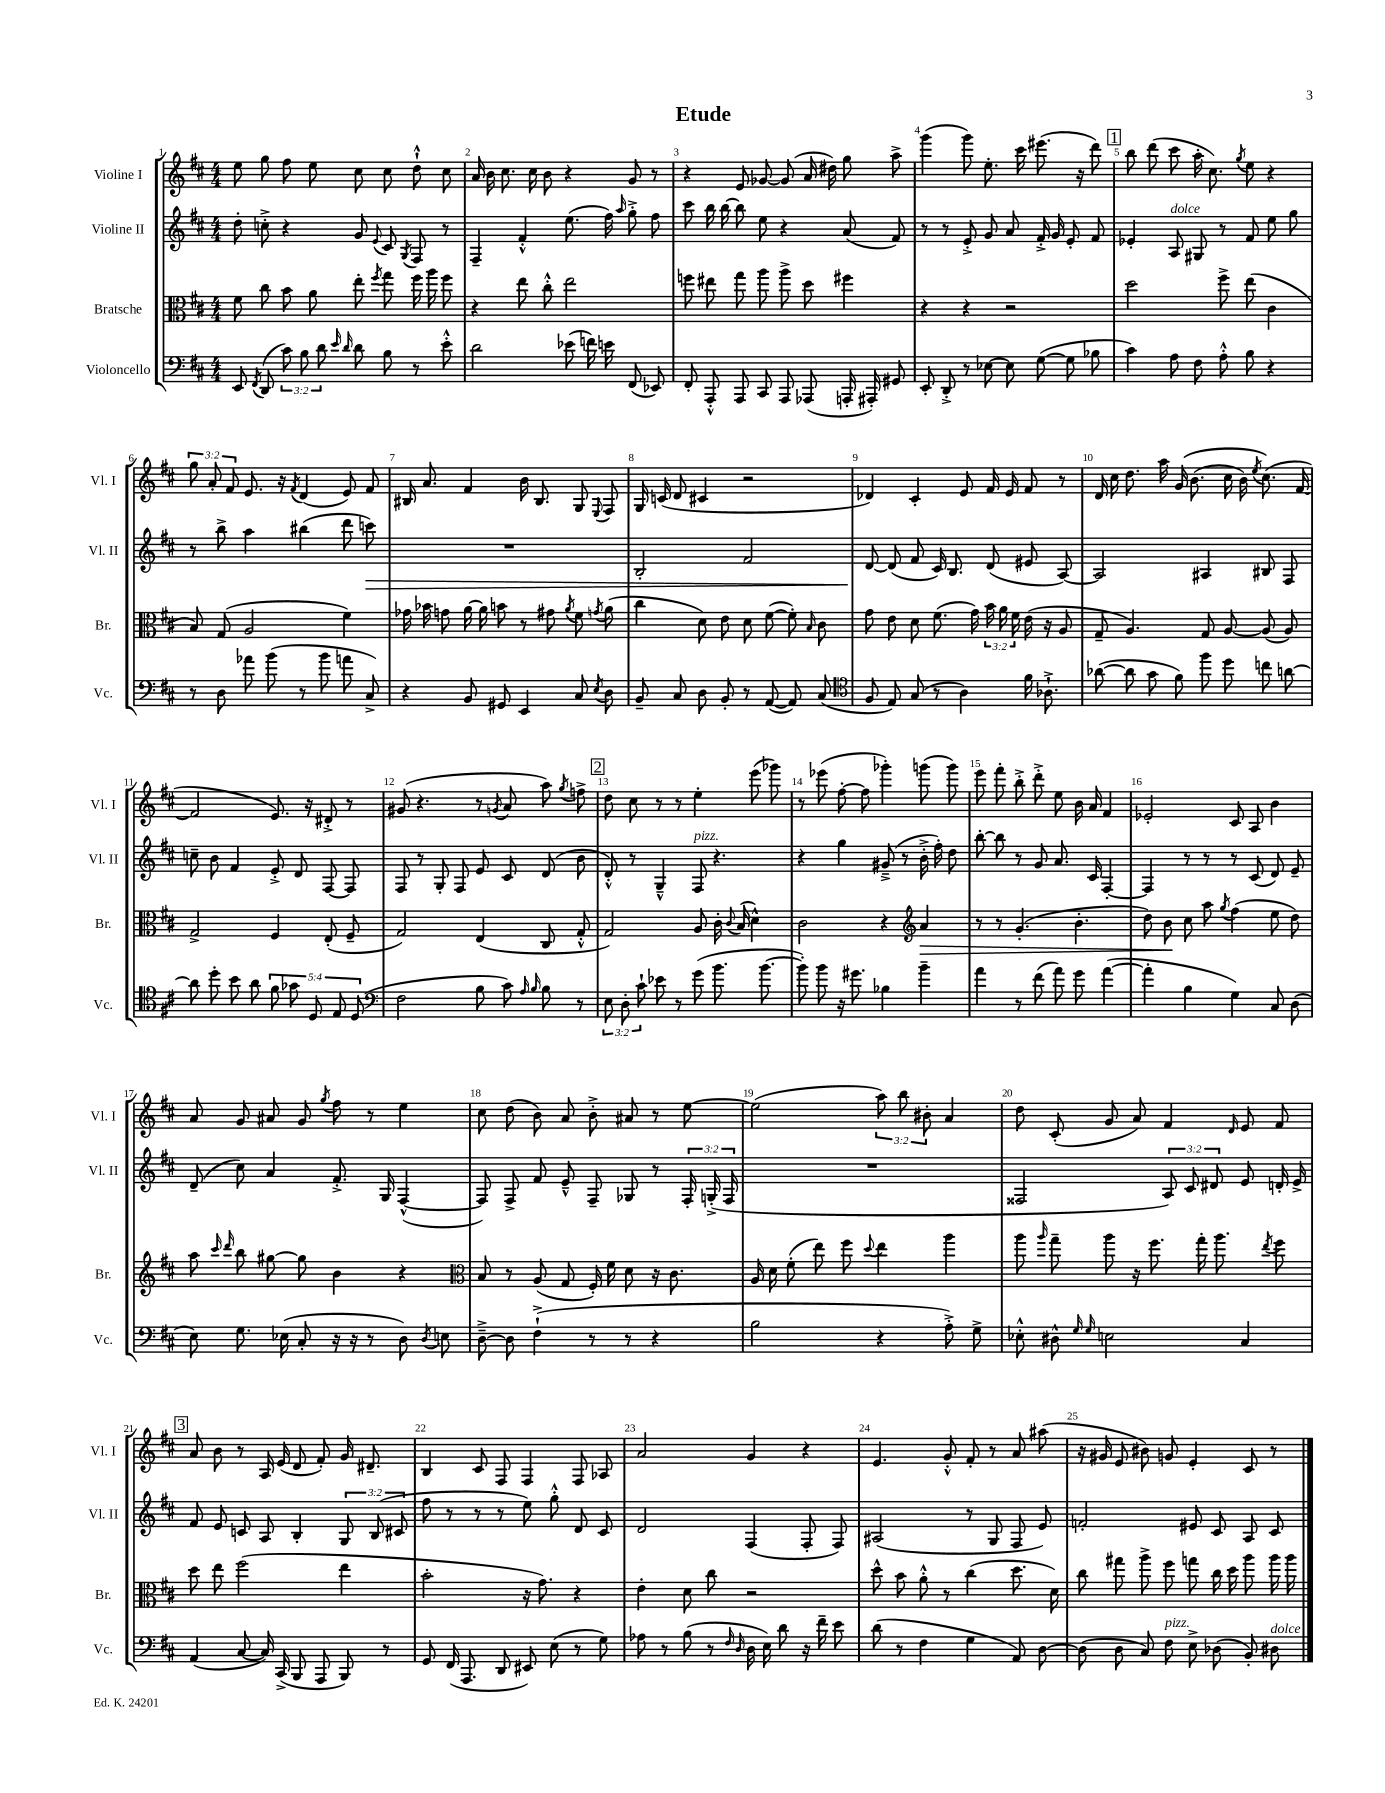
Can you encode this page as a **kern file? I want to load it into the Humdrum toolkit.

**kern	**kern	**dynam	**kern	**dynam	**kern
*part4	*part3	*part3	*part2	*part2	*part1
*staff4	*staff3	*staff3	*staff2	*staff2	*staff1
*I"Violoncello	*I"Bratsche	*	*I"Violine II	*	*I"Violine I
*I'Vc.	*I'Br.	*	*I'Vl. II	*	*I'Vl. I
*clefF4	*clefC3	*	*clefG2	*	*clefG2
*k[f#c#]	*k[f#c#]	*	*k[f#c#]	*	*k[f#c#]
*M4/4	*M4/4	*	*M4/4	*	*M4/4
=1	=1	=1	=1	=1	=1
8EE/	8f#\	.	8dd'\	.	8ee\
8qFF#/	.	.	.	.	.
(8DD/	8cc#\	.	8ccn'^\	.	8gg\
12c#\)	8b\	.	4r	.	8ff#\
12B\	.	.	.	.	.
.	8a\	.	.	.	8ee\
12d\	.	.	.	.	.
16qqe/	.	.	.	.	.
16qqd/	.	.	.	.	.
8d\	8ee'\	.	8g/	.	8cc#\
.	8qff#/	.	8qqe/	.	.
8B\	8gg\	.	8c#/	.	8cc#\
.	.	.	8qG/	.	.
8r	16ff#\	.	8F#/	.	8dd`^^\
.	16aa\	.	.	.	.
8e'^^\	8ff#\	.	8r	.	8cc#\
=2	=2	=2	=2	=2	=2
2d\	4r	.	4F#~/	.	16a/
.	.	.	.	.	16b\
.	.	.	.	.	8.cc#\
.	8ee\	.	4f#'^^/	.	.
.	.	.	.	.	16cc#\
.	8cc#'^^\	.	.	.	8b\
(8e-X\	2ee\	.	(8.ee\	.	4r
16fn\)	.	.	.	.	.
16en\	.	.	16ff#\)	.	.
.	.	.	16qqaa/	.	.
(8FF#/	.	.	8gg'^\	.	8g/
8EE-X/)	.	.	8ff#\	.	8r
=3	=3	=3	=3	=3	=3
8FF#'/	8ffn\	.	8ccc#\	.	4r
8AAA'^^/	8ee#X\	.	16bb\	.	.
.	.	.	[16bb\	.	.
8AAA/	8gg\	.	8bb\]	.	8e/
8CC#/	8aa\	.	8ee\	.	[8g-X/
8AAA/	8aa^\	.	4r	.	(8g-/]
(8AAA-X/	8dd\	.	.	.	16a/
.	.	.	.	.	16dd#X\)
16AAAn'/	4ff#X\	.	(8a/	.	8gg\
16AAA#X'/)	.	.	.	.	.
8GG#X/	.	.	8f#/)	.	8aa^\
=4	=4	=4	=4	=4	=4
8EE'/	4r	.	8r	.	(4ggg\
8DD'^/	.	.	8r	.	.
8r	4r	.	8e'^/	.	8ggg\)
[8E-X\	.	.	8g/	.	8.ee'\
8E-\]	2r	.	8a/	.	.
.	.	.	.	.	16ccc#\
([8G\	.	.	16f#'^/	.	(8.eee#X\
.	.	.	16g/	.	.
8G\]	.	.	8e'/	.	.
.	.	.	.	.	16r
8B-X\	.	.	8f#/	.	8ddd\)
!!LO:REH:place=s1:t=1
=5	=5	=5	=5	=5	=5
4c#\)	2dd\	.	4e-X'/	.	8bb\
.	.	.	.	.	(8ddd\
!	!	!	!LO:TX:a:i:t=dolce	!	!
8A\	.	.	8A/	.	8ccc#\
8F#\	.	.	8G#X/	.	16aa'\
.	.	.	.	.	8.cc#\)
8A'^^\	8ff#^\	.	8r	.	.
.	.	.	.	.	8qgg/
8B\	(8ee\	.	8f#/	.	8ee\
4r	4c#\	.	8ee\	.	4r
.	.	.	8gg\	.	.
!!LO:LB:g=z
=6	=6	=6	=6	=6	=6
8r	8B/)	.	8r	.	12gg\
.	.	.	.	.	12a'/
8D\	(8G/	.	8bb^\	.	.
.	.	.	.	.	12f#/
8a-X\	2A/	.	4aa\	.	8.e/
(8b\	.	.	.	.	.
.	.	.	.	.	16r
.	.	.	.	.	8qf#/
8r	.	.	(4bb#X\	.	(4d/
8b\	.	.	.	.	.
8an\	4f#\)	.	8ddd\	.	8e/)
!	!	!	!	!LO:HP:b	!
8C#^/)	.	.	8cccn\)	>	8f#/
=7	=7	=7	=7	=7	=7
4r	16g-X\	.	1r	.	16B#X/
.	16b-X\	.	.	.	8.a/
.	8gn\	.	.	.	.
8BB/	[16a\	.	.	.	4f#/
.	16a\]	.	.	.	.
8GG#X/	8bn\	.	.	.	.
4EE/	8r	.	.	.	16b\
.	.	.	.	.	8.B#/
.	8g#X\	.	.	.	.
.	8qa/	.	.	.	.
8C#/	8f#\	.	.	.	8G/
8qE/	8qgn/	.	.	.	8qqE/
8D\	(8a\	.	.	.	8F#/
=8	=8	=8	=8	=8	=8
8BB~/	4cc#\	.	2B'/	.	16G/
.	.	.	.	.	(16cn/
8C#/	.	.	.	.	8d/
8D\	8d\)	.	.	.	4c#X/
8BB'/	8e\	.	.	.	.
8r	8d\	.	2f#/	.	2r
([8AA/	([8f#\	.	.	.	.
8AA/])	8f#'\])	.	.	.	.
.	16qqB/	.	.	.	.
(8C#/	8c#\	.	.	.	.
=9	=9	=9	=9	=9	=9
*clefC4	*	*	*	*	*
8F#/	8g\	.	[8d/	.	4d-X/)
8E/)	8e\	.	(8d/]	]	.
(8G/	8d\	.	8f#/	.	4c#'/
8r	(8.f#\	.	16c#/)	.	.
.	.	.	8.B/	.	.
4A\)	.	.	.	.	8e/
.	16g\)	.	.	.	.
.	24b\	.	(8d/	.	16f#/
.	24a\	.	.	.	.
.	.	.	.	.	16e/
.	24f#\	.	.	.	.
16f#\	(16e\	.	8e#X/	.	8f#/
8.A-X`^\	16r	.	.	.	.
.	8A/	.	[8A/)	.	8r
=10	=10	=10	=10	=10	=10
([8a-X\	8G~/	.	2A/]	.	16d/
.	.	.	.	.	16cc#\
8a-\]	4.A/)	.	.	.	8.dd\
8g\	.	.	.	.	.
.	.	.	.	.	16aa\
8f#\)	.	.	.	.	(16g/
.	.	.	.	.	(8.b\
8ff#\	8G/	.	4A#X/	.	.
8dd\	[8A/	.	.	.	16cc#\
.	.	.	.	.	16b\)
.	.	.	.	.	8qee/
8ccn\	(8A/]	.	8B#X/	.	(8.cc#\)
[8an\	8A/)	.	8F#/	.	.
.	.	.	.	.	[16f#/
!!LO:LB:g=z
=11	=11	=11	=11	=11	=11
8a\]	2G^/	.	8ccn~\	.	2f#/]
8dd'\	.	.	8b\	.	.
8b\	.	.	4f#/	.	.
8a\	.	.	.	.	.
10f#\	4F#/	.	8e'^/	.	8.e/)
10g-X\	.	.	.	.	.
.	.	.	8d/	.	.
.	.	.	.	.	16r
10D/	.	.	.	.	.
.	(8E'/	.	[8F#/	.	8d#X'^/
10E/	.	.	.	.	.
.	8F#~/	.	8F#/]	.	8r
(10D/	.	.	.	.	.
=12	=12	=12	=12	=12	=12
*clefF4	*	*	*	*	*
2F#\	2G/)	.	8F#/	.	(8g#X/
.	.	.	8r	.	4.r
.	.	.	8G'/	.	.
.	.	.	8F#/	.	.
8B\	(4E/	.	8e/	.	8r
.	.	.	.	.	8qgn/
8c#\)	.	.	8c#/	.	8a/
16qqA/	.	.	.	.	.
16qqB/	.	.	.	.	.
8B\	8C#/	.	(8d/	.	8aa\)
.	.	.	.	.	8qgg/
8r	8G'^^/	.	8b\	.	8ffn^\
!!LO:REH:place=s1:t=2
=13	=13	=13	=13	=13	=13
12E\	2G/)	.	8d'^^/)	.	8dd\
12D'\	.	.	.	.	.
.	.	.	8r	.	8cc#\
12c#`\	.	.	.	.	.
8e-X\	.	.	4G~^^/	.	8r
8r	.	.	.	.	8r
!	!	!	!LO:TX:a:i:t=pizz.	!	!
(8g\	8A/	.	8F#/	.	4ee'\
8.b\	16c#'\	.	4.r	.	.
.	8qqc#/	.	.	.	.
.	(16B/	.	.	.	.
.	4d^^\)	.	.	.	(8eee\
[8.b\	.	.	.	.	.
.	.	.	.	.	8ggg-X\)
=14	=14	=14	=14	=14	=14
8b'\])	2c#\	.	4r	.	8r
8b\	.	.	.	.	(8eee-X\
16r	.	.	4gg\	.	[8ff#'\
8.g#X\	.	.	.	.	.
.	.	.	.	.	8ff#\]
4B-X\	4r	.	(8g#X~^/	.	4ggg-X'\)
.	.	.	8r	.	.
*	*clefG2	*	*	*	*
!	!	!LO:HP:b	!	!	!
4b~\	4a/	>	16b'^\	.	(8gggn\
.	.	.	16ff#'\)	.	.
.	.	.	8dd\	.	8ggg\)
=15	=15	=15	=15	=15	=15
4a\	8r	.	[8bb'\	.	8eee\
.	8r	.	8bb\]	.	8fff#'\
8r	(4.g'/	.	8r	.	8bb'^\
(8f#\	.	.	8g/	.	8ddd'^\
8a\)	.	.	8.a/	.	8ee\
8g\	4.b'\	.	.	.	16b\
.	.	.	16c#/	.	16a/
([4a\	.	.	[4F#'/	.	4f#/
=16	=16	=16	=16	=16	=16
4a'\]	8dd\)	.	4F#/]	.	2e-X'/
.	8b\	.	.	.	.
4B\	8cc#\	]	8r	.	.
.	8aa\	.	8r	.	.
.	8qgg/	.	.	.	.
4G\)	(4ff#\	.	8r	.	8c#/
.	.	.	(8c#/	.	8A/
8C#/	8ee\	.	8d/)	.	4b\
(8D\	8dd\)	.	8e~/	.	.
!!LO:LB:g=z
=17	=17	=17	=17	=17	=17
8E\)	8aa\	.	(8d~/	.	8a/
.	16qqccc#/	.	.	.	.
.	16qqddd/	.	.	.	.
8.G\	8bb\	.	8cc#\)	.	8g/
.	[8gg#X\	.	4a/	.	8a#X/
(16E-X\	.	.	.	.	.
8C#'/	8gg#\]	.	.	.	8g/
.	.	.	.	.	8qgg/
16r	4b\	.	8.f#'^/	.	8ff#\
16r	.	.	.	.	.
8r	.	.	.	.	8r
.	.	.	16G/	.	.
8D\)	4r	.	([4F#^^/	.	4ee\
8qD/	.	.	.	.	.
8En\	.	.	.	.	.
=18	=18	=18	=18	=18	=18
*	*clefC3	*	*	*	*
[8D~^\	8B/	.	8F#/])	.	8cc#\
8D\]	8r	.	8F#^/	.	(8dd\
(4F#`^\	(8A/	.	8f#/	.	8b\)
.	8G/	.	8e~^^/	.	8a/
8r	16F#'/)	.	8F#~/	.	8b'^\
.	16f#\	.	.	.	.
8r	8d\	.	8G-X/	.	8a#X/
4r	16r	.	8r	.	8r
.	8.c#\	.	.	.	.
.	.	.	24F#'/	.	[8ee\
.	.	.	(24Gn'^/	.	.
.	.	.	24F#/	.	.
=19	=19	=19	=19	=19	=19
2B\	16A/	.	1r	.	(2ee\]
.	16d\	.	.	.	.
.	(8f#'\	.	.	.	.
.	8ee\)	.	.	.	.
.	8ff#\	.	.	.	.
.	8qqdd/	.	.	.	.
4r	4ee\	.	.	.	12aa\)
.	.	.	.	.	12bb\
.	.	.	.	.	12b#X'\
8A'^\)	4aa\	.	.	.	4a/
8G^\	.	.	.	.	.
=20	=20	=20	=20	=20	=20
8E-X'^^\	8aa\	.	2F##X/	.	8dd\
.	16qqaa/	.	.	.	.
8D#X^^\	8gg~\	.	.	.	(8c#'/
16qqG/	.	.	.	.	.
16qqG/	.	.	.	.	.
2En\	8aa\	.	.	.	8g/
.	16r	.	.	.	8a/)
.	8.ff#\	.	.	.	.
.	.	.	12A/)	.	4f#/
.	.	.	12c#/	.	.
.	16gg'\	.	.	.	.
.	.	.	12d#X/	.	.
.	8.aa\	.	.	.	.
.	.	.	.	.	16qqd/
4C#/	.	.	8e/	.	8e/
.	8qee/	.	.	.	.
.	8ff#\	.	16dn'/	.	8f#/
.	.	.	16e^/	.	.
!!LO:LB:g=z
!!LO:REH:place=s1:t=3
=21	=21	=21	=21	=21	=21
(4AA/	8dd\	.	8f#/	.	8a/
.	8ee\	.	8e/	.	8b\
[8C#/	(2ff#\	.	8cn/	.	8r
16C#/])	.	.	8A/	.	16A/
(16CC#^/	.	.	.	.	(16e/
8BBB/	.	.	4B'/	.	8d/
8AAA/	.	.	.	.	8f#'/)
8BBB/)	4ee\	.	12G/	.	16g/
.	.	.	.	.	8.d#X~/
.	.	.	(12B/	.	.
8r	.	.	.	.	.
.	.	.	12c#X/	.	.
=22	=22	=22	=22	=22	=22
8GG/	2b'\	.	8ff#\	.	4B/
(16FF#/	.	.	8r	.	.
8.AAA/	.	.	.	.	.
.	.	.	8r	.	8c#/
8DD/	.	.	8r	.	8F#/
8EE#X/)	16r	.	8ee\)	.	4F#/
.	8.g\)	.	.	.	.
(8E\	.	.	8gg'^^\	.	.
8r	4r	.	8d/	.	8F#/
8G\)	.	.	8c#/	.	8A-X/
=23	=23	=23	=23	=23	=23
8A-X\	4e'\	.	2d/	.	2a/
8r	.	.	.	.	.
(8B\	8d\	.	.	.	.
8r	8cc#\	.	.	.	.
16qqF#/	.	.	.	.	.
16qqD/	.	.	.	.	.
16D\	2r	.	(4F#/	.	4g/
16E\)	.	.	.	.	.
8d\	.	.	.	.	.
16r	.	.	8F#'/	.	4r
16f#~\	.	.	.	.	.
8e\	.	.	8F#/)	.	.
=24	=24	=24	=24	=24	=24
(8d\	8dd^^\	.	(2A#X/	.	4.e/
8r	8b\	.	.	.	.
4F#\	8a'^^\	.	.	.	.
.	8r	.	.	.	8g'^^/
4G\	(4cc#\	.	8r	.	8f#'/
.	.	.	8G/	.	8r
8AA/)	8.dd\	.	8F#/	.	8a/
[8D\	.	.	8e/)	.	(8aa#X\
.	16d\)	.	.	.	.
=25	=25	=25	=25	=25	=25
(8D\]	8cc#\	.	2fn'/	.	16r
.	.	.	.	.	16g#X/
8D\	8gg#X\	.	.	.	8e/
8C#/)	8aa^\	.	.	.	8b#X\)
!LO:TX:a:i:t=pizz.	!	!	!	!	!
8F#\	8ff#\	.	.	.	8gn/
8E^\	8ggn\	.	8e#X/	.	4e'/
(8D-X\	16cc#\	.	8c#/	.	.
.	16dd\	.	.	.	.
8BB'/)	8aa\	.	8A/	.	8c#/
!LO:TX:a:i:t=dolce	!	!	!	!	!
8D#X\	16aa\	.	8c#/	.	8r
.	16aa\	.	.	.	.
==	==	==	==	==	==
*-	*-	*-	*-	*-	*-
